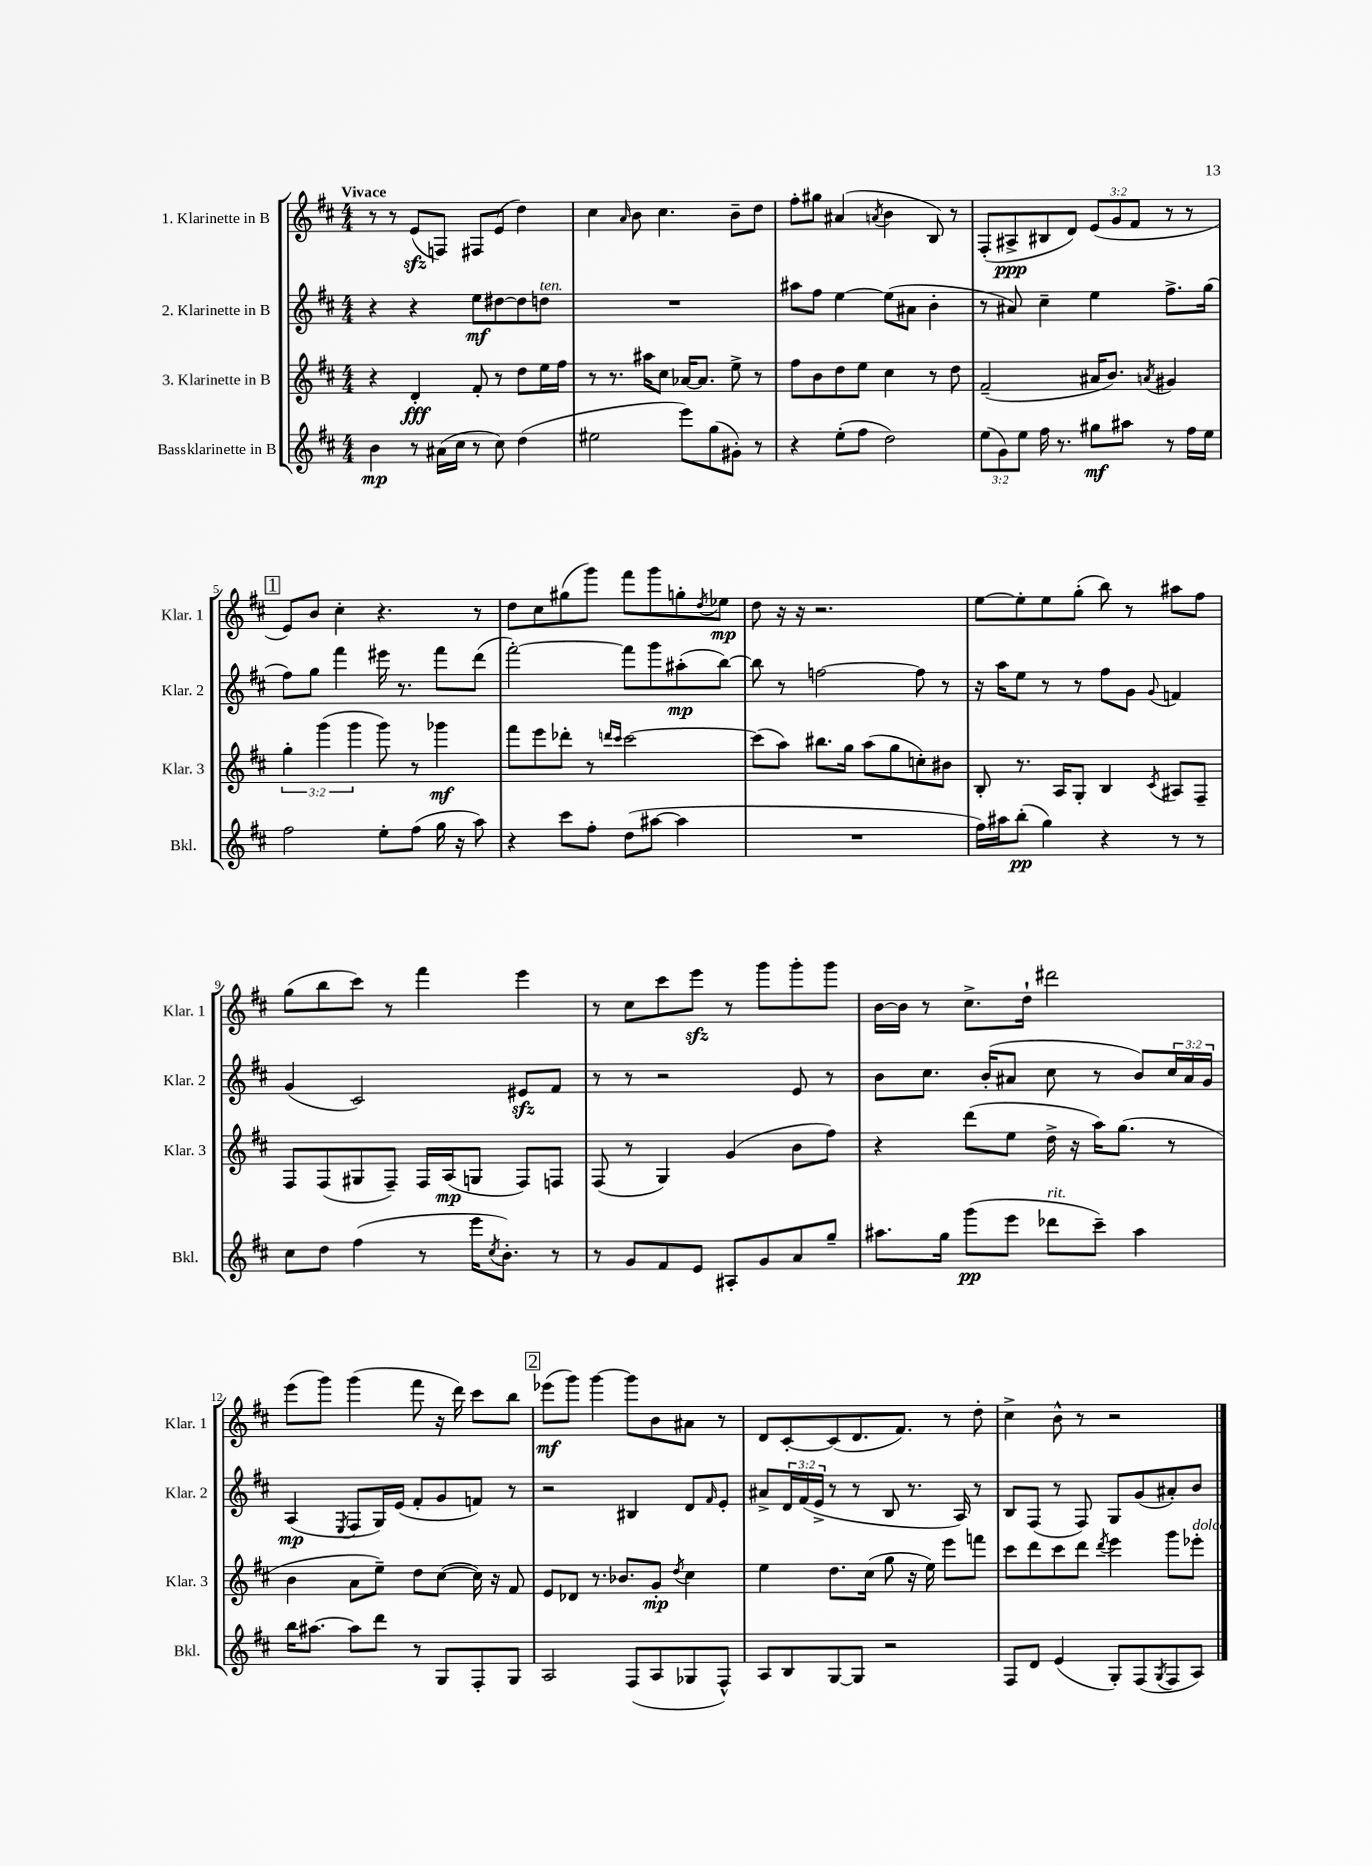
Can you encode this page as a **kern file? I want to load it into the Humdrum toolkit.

**kern	**kern	**kern	**kern
*staff4	*staff3	*staff2	*staff1
*clefG2	*clefG2	*clefG2	*clefG2
*k[f#c#]	*k[f#c#]	*k[f#c#]	*k[f#c#]
*M4/4	*M4/4	*M4/4	*M4/4
4b\	4r	4r	8r
.	.	.	8r
8r	4d'/	4r	(8e/L
(16a#\LL	.	.	8F/J)
16cc#\JJ	.	.	.
8r	8f#'/	8ee\L	8F#/L
8cc#\)	8r	[8dd#\	(8e/J
(4dd\	8dd\L	8dd#\]	4dd\)
.	16ee\L	8dd\J	.
.	16ff#\JJ	.	.
=	=	=	=
2ee#\	8r	1r	4cc#\
.	8.r	.	.
.	.	.	16qqa/
.	.	.	8b\
.	16aa#\LK	.	.
.	8cc#\J	.	4.cc#\
8eee\L)	[16a-/LK	.	.
.	8.a-/]J	.	.
(8gg\	.	.	.
8g#'\J)	8ee^\	.	8b~\L
8r	8r	.	8dd\J
=	=	=	=
4r	8ff#\L	8aa#\L	8ff#'\L
.	8b\	8ff#\J	8gg#\J
(8ee'\L	8dd\	[4ee\	(4a#/
8ff#\J	8ee\J	.	.
.	.	.	8qa/
2dd\)	4cc#\	(8ee\]L	4b\
.	.	8a#\J	.
.	8r	4b'\	8B/)
.	8dd\	.	8r
=	=	=	=
(12ee\L	(2f#~/	8r	(8F#'/L
12g\)	.	.	.
.	.	8a#/)	8A#^/
12ee\J	.	.	.
16ff#\	.	4cc#~\	8B#/
8.r	.	.	.
.	.	.	8d/J)
8gg#\L	16a#/LK	4ee\	(12e/L
.	8.b/J)	.	.
.	.	.	12g/
8aa#\J	.	.	.
.	.	.	12f#/J
.	8qa/	.	.
8r	4g#/	8.ff#^\L	8r
16ff#\LL	.	.	8r
16ee\JJ	.	(16gg\Jk	.
=	=	=	=
2ff#\	6gg'\	8ff#\L)	8e/L)
.	.	8gg\J	8b/J
.	(6ggg\	.	.
.	.	4fff#\	4cc#'\
.	6ggg\	.	.
8ee'\L	8ggg\)	16eee#\	4.r
.	.	8.r	.
(8ff#\J	8r	.	.
16gg\	4ggg-\	8fff#\L	.
16r	.	.	.
8aa\)	.	(8ddd\J	8r
=	=	=	=
4r	8fff#\L	[2fff#'\)	8dd\L
.	8eee\	.	8cc#\
8ccc#\L	8ddd-'\J	.	(8gg#\
8ff#'\J	8r	.	8ggg\J)
.	16qqddd/LL	.	.
.	16qqccc#/JJ	.	.
(8dd\L	[2ccc#\	8fff#\]L	8fff#\L
[8aa#\J	.	8ggg\	8ggg\
4aa#\]	.	(8aa#'\	8gg'\
.	.	.	8qdd/
.	.	[8bb\J)	8ee-\J
=	=	=	=
1r	(8ccc#\]L	8bb\]	8dd\
.	8aa\J)	8r	16r
.	.	.	16r
.	8.bb#\L	[2ff\	2.r
.	16gg\Jk	.	.
.	(8aa\L	.	.
.	8gg\	.	.
.	8cc'\)	8ff\]	.
.	8b#\J	8r	.
=	=	=	=
16ff#\LL)	8B'/	16r	[8ee\L
16aa#\J	.	16aa\LK	.
(8bb'\J	8.r	8ee\J	8ee'\]
4gg\)	.	8r	8ee\
.	16A/LK	.	.
.	8G'/J	8r	(8gg'\J
4r	4B/	8ff#\L	8bb\)
.	.	8g\J	8r
.	8qc#/	8qqg/	.
8r	8A#/L	4f/	8aa#\L
8r	8F#~/J	.	8ff#\J
=	=	=	=
8cc#\L	8F#/L	(4g/	(8gg\L
8dd\J	(8F#/	.	8bb\
(4ff#\	8G#/	2c#/)	8ccc#\J)
.	8F#~/J)	.	8r
8r	16F#/LL	.	4fff#\
.	(16A/J	.	.
16eee\LK	8G/J	.	.
8qcc#/	.	.	.
8.b'\J)	.	.	.
.	8F#/L)	8e#/L	4eee\
8r	8F/J	8f#/J	.
=	=	=	=
8r	(8F#/	8r	8r
8g/L	8r	8r	8cc#\L
8f#/	4G/)	2r	8ccc#\
8e/J	.	.	8eee\J
8A#'/L	(4g/	.	8r
8g/	.	.	8ggg\L
8a/	8b\L	8e/	8ggg'\
8gg~/J	8ff#\J)	8r	8ggg\J
=	=	=	=
8.aa#\L	4r	8b\L	[16b\LL
.	.	.	16b\]JJ
.	.	8.cc#\J	8r
16gg\Jk	.	.	.
(8ggg\L	(8ddd\L	.	8.cc#^\L
.	.	(16b'/LK	.
8eee\J	8ee\J	8a#/J	.
.	.	.	16dd`\Jk
8ddd-\L	16dd^\	8cc#\	2ddd#\
.	16r	.	.
8ccc#~\J)	16aa\LK)	8r	.
.	(8.gg\J	.	.
4aa#\	.	8b/L)	.
.	8r	24cc#/L	.
.	.	24a#/	.
.	.	24g/JJ	.
=	=	=	=
16bb\LK	4b\	(4A/	(8eee\L
[8.aa#\J	.	.	.
.	.	.	8ggg\J)
.	.	8qE/	.
8aa#\]L	8a\L	8F#/L	(4ggg\
8ddd\J	8ee~\J)	16G/L)	.
.	.	(16e/JJ	.
8r	8dd\L	8f#'/L	8fff#\
8G/L	([8cc#\J	8g/	16r
.	.	.	16ddd\)
8F#'/	16cc#\])	8f/J)	8ccc#\L
.	16r	.	.
8G/J	8f#/	8r	8bb\J
=	=	=	=
2A/	8e/L	2r	(8eee-\L
.	8d-/J	.	8ggg\J)
.	8.r	.	[4ggg\
.	8.b-/L	.	.
(8F#/L	.	4B#/	8ggg\]L
8A/	8g'/J	.	8b\
.	8qdd/	.	.
8G-/	4cc#\	8d/L	8a#\J
.	.	16qqf#/	.
8F#^^/J)	.	8e'/J	8r
=	=	=	=
8A/L	4ee\	8a#^/L	8d/L
8B/	.	24d/L	[8c#'/
.	.	(24f#/	.
.	.	24e^/JJ	.
[8G/	8.dd\L	8r	(8c#/]
8G/]J	.	8r	8.d/
.	(16cc#\Jk	.	.
2r	8gg\	8B/	.
.	.	.	8.f#/J)
.	16r	8.r	.
.	16ee\)	.	.
.	8eee\L	.	8r
.	.	16A/)	.
.	8fff\J	8r	8dd'\
=	=	=	=
8F#/L	8ccc#\L	8B/L	4cc#^\
8d/J	8ddd\	(8F#/J	.
(4e/	8ccc#\	8r	8b^^\
.	8ddd\J	8F#/)	8r
.	8qddd/	.	.
8G'/L)	4eee\	8G/L	2r
(8F#/	.	(8g/	.
8qG/	.	.	.
8F#/	8ggg\L	8a#'/)	.
8A/J)	8eee-'\J	8b/J	.
==	==	==	==
*-	*-	*-	*-
